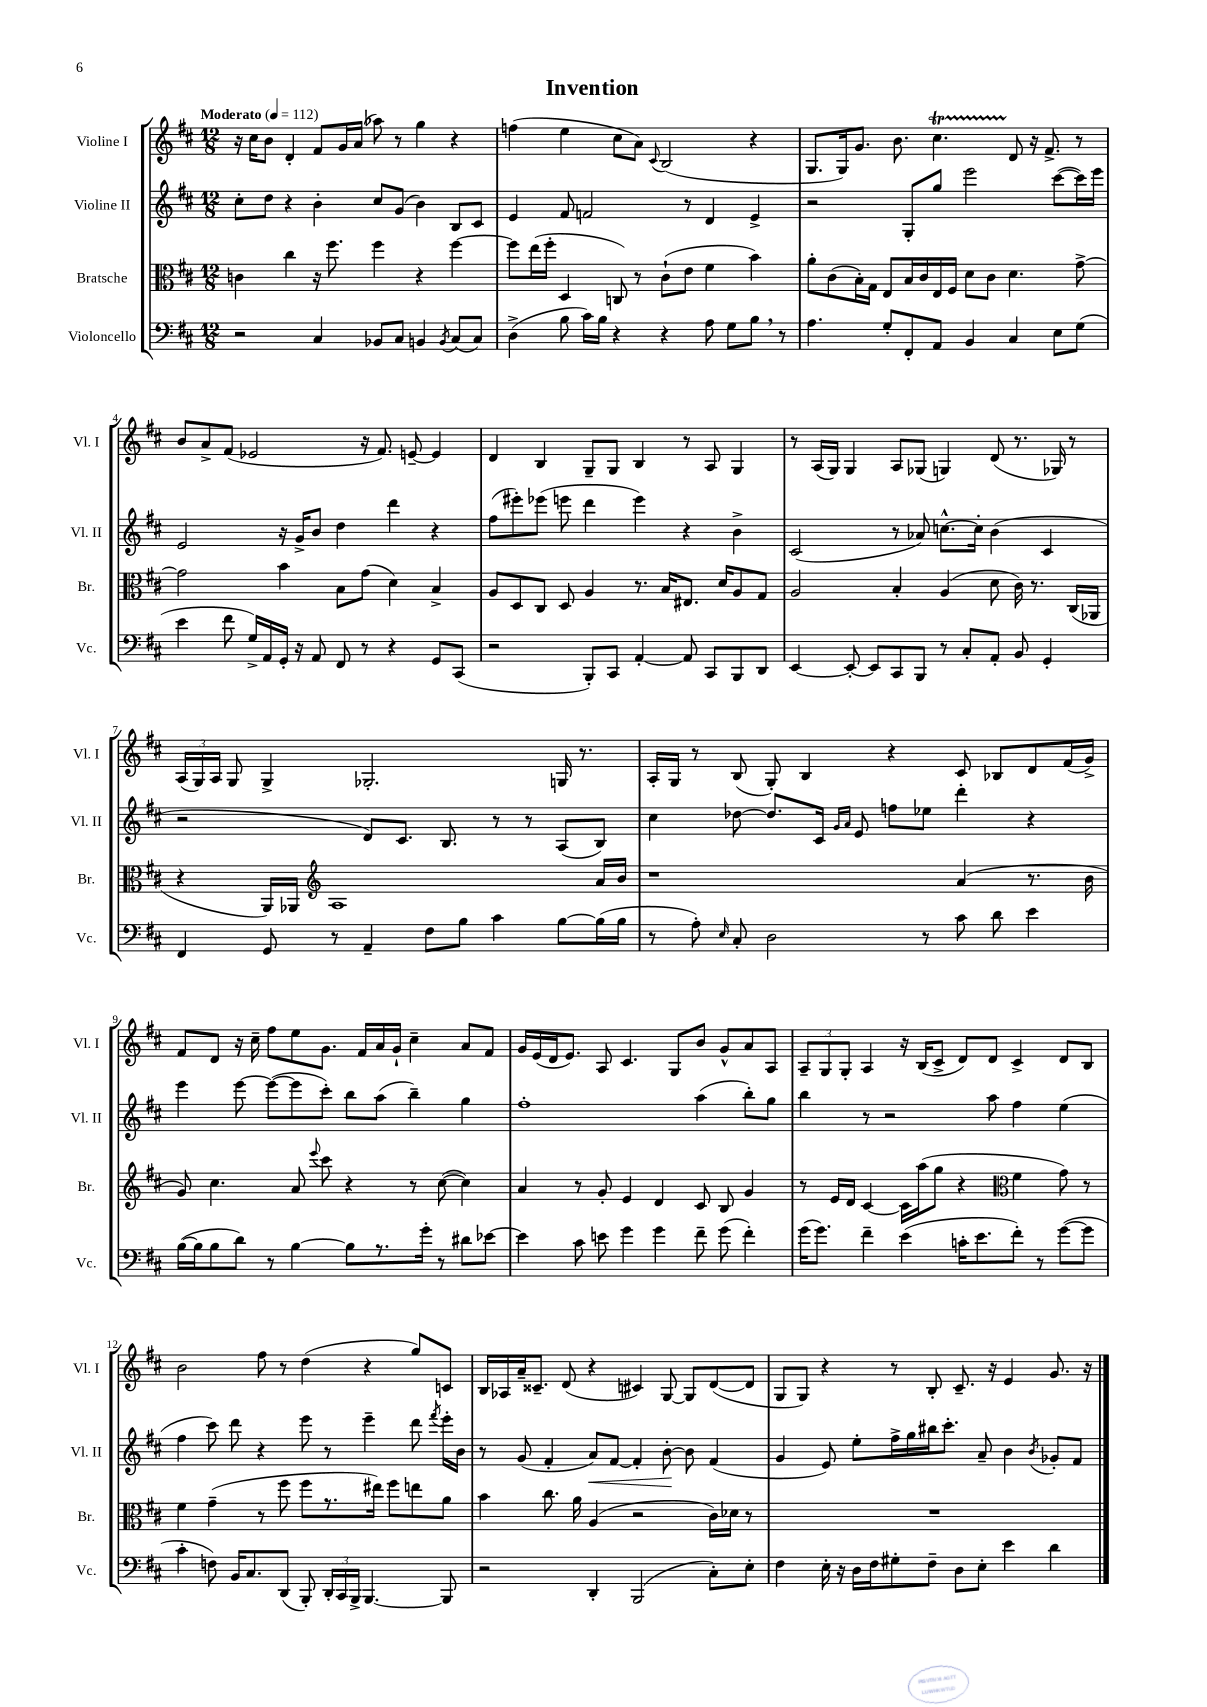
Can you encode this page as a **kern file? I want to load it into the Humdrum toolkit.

**kern	**kern	**kern	**dynam	**kern
*part4	*part3	*part2	*part2	*part1
*staff4	*staff3	*staff2	*staff2	*staff1
*I"Violoncello	*I"Bratsche	*I"Violine II	*	*I"Violine I
*I'Vc.	*I'Br.	*I'Vl. II	*	*I'Vl. I
*clefF4	*clefC3	*clefG2	*	*clefG2
*k[f#c#]	*k[f#c#]	*k[f#c#]	*	*k[f#c#]
*M12/8	*M12/8	*M12/8	*	*M12/8
*MM112	*MM112	*MM112	*	*MM112
=1	=1	=1	=1	=1
!	!	!	!	!LO:TX:a:B:t=Moderato
2r	4cn\	8cc#'\L	.	16r
.	.	.	.	16cc#\KL
.	.	8dd\J	.	8b\J
.	4cc#\	4r	.	4d'/
4C#/	16r	4b'\	.	8f#/L
.	8.ff#\	.	.	.
.	.	.	.	16g/L
.	.	.	.	(16a/JJ
8BB-X/L	4ff#\	8cc#/L	.	8aa-X\)
8C#/J	.	(8g/J	.	8r
4BBn/	4r	4b\)	.	4gg\
8qBB/	.	.	.	.
(8C#/L	[4ff#\	8B/L	.	4r
8C#/J)	.	8c#/J	.	.
=2	=2	=2	=2	=2
(4D^\	8ff#\L]	4e/	.	(4ffn\
.	(16ee\L	.	.	.
.	16ff#'\JJ	.	.	.
8B\	4D/	8f#/	.	4ee\
16c#\LL)	.	2fn/	.	.
16B\JJ	.	.	.	.
4r	8Cn/)	.	.	8cc#\L
.	8r	.	.	8a\J)
.	.	.	.	8qqc#/
4r	(8c#`\L	.	.	(2B/
.	8e\J	8r	.	.
8A\	4f#\	4d/	.	.
8G\L	.	.	.	.
8B,\J	4b\)	4e^/	.	4r
8r	.	.	.	.
=3	=3	=3	=3	=3
4.A\	8a'\L	2r	.	8.G/L
.	(8c#\	.	.	.
.	.	.	.	16G/k)
.	16B'\L)	.	.	8.g/J
.	16G\JJ	.	.	.
8G'/L	8E/L	.	.	.
.	.	.	.	8.b\
8FF#'/	16B/L	8G'/L	.	.
.	16c#/	.	.	.
8AA/J	16E/	8gg/J	.	4.cc#t\
.	16F#/JJ	.	.	.
4BB/	8d\L	2eee\	.	.
.	8c#\J	.	.	.
4C#/	4.d\	.	.	8d/
.	.	.	.	16r
.	.	.	.	8.f#^/
8E\L	.	([8ccc#\L	.	.
(8G\J	[8g^\	16ccc#\L])	.	8r
.	.	16eee\JJ	.	.
!!LO:LB:g=z
=4	=4	=4	=4	=4
4e\	2g\]	2e/	.	8b/L
.	.	.	.	8a^/
8f#\	.	.	.	(8f#/J
16G^/LL)	.	.	.	2e-X/
16AA/	.	.	.	.
16GG'/JJ	4b\	16r	.	.
16r	.	16g^/KL	.	.
8AA/	.	8b/J	.	.
8FF#/	8B\L	4dd\	.	.
8r	(8g\J	.	.	16r
.	.	.	.	8.f#/)
4r	4d\)	4ddd\	.	.
.	.	.	.	[8en~/
8GG/L	4B^/	4r	.	4e/]
(8CC#/J	.	.	.	.
=5	=5	=5	=5	=5
2r	8A/L	(8ff#\L	.	4d/
.	8D/	8eee#X'\)	.	.
.	8C#/J	(8eee-X\J	.	4B/
.	8D/	8eeen\	.	.
8BBB'/L)	4A/	4ddd\	.	8G~/L
8CC#/J	.	.	.	8G/J
[4AA'/	8.r	4eee\)	.	4B/
.	16B/KL	.	.	.
8AA/]	8.E#X/J	4r	.	8r
8CC#/L	.	.	.	8A/
.	16d/KL	.	.	.
8BBB/	8A/	4b^\	.	4G/
8DD/J	8G/J	.	.	.
=6	=6	=6	=6	=6
[4EE/	2A/	(2c#/	.	8r
.	.	.	.	(16A/LL
.	.	.	.	16G/JJ)
8EE'/_	.	.	.	4G/
8EE/L]	.	.	.	.
8CC#/	4B'/	8r	.	8A/L
8BBB/J	.	8a-X/)	.	(8G-X/J
8r	(4A/	[8.ccn^^\L	.	4Gn/)
8C#'/L	.	.	.	.
.	.	16cc'\Jk]	.	.
8AA'/J	8d\	(4b\	.	(8d/
8BB/	16c#\)	.	.	8.r
.	8.r	.	.	.
4GG'/	.	4c#/	.	.
.	.	.	.	16G-X/)
.	(16C#/LL	.	.	8r
.	16AA-X/JJ	.	.	.
!!LO:LB:g=z
=7	=7	=7	=7	=7
4FF#/	4r	2r	.	(24A/LL
.	.	.	.	24G/)
.	.	.	.	24A/JJ
.	.	.	.	8G/
8GG/	16AA/LL)	.	.	4G^/
.	16AA-X/JJ	.	.	.
*	*clefG2	*	*	*
8r	1A	.	.	.
4AA~/	.	8d/L)	.	2.G-X'/
.	.	8.c#/J	.	.
8F#\L	.	.	.	.
.	.	8.B/	.	.
8B\J	.	.	.	.
4c#\	.	8r	.	.
.	.	8r	.	.
[8B\L	.	(8A/L	.	16Gn/
.	.	.	.	8.r
(16B\L]	16a/LL	8B/J)	.	.
16B\JJ	16b/JJ	.	.	.
=8	=8	=8	=8	=8
8r	1r	4cc#\	.	16A'/LL
.	.	.	.	16G/JJ
8A'\)	.	.	.	8r
16qqE/	.	.	.	.
8C#'/	.	[8dd-X\	.	(8B/
2D\	.	8.dd-/L]	.	8G'/)
.	.	.	.	4B/
.	.	16c#/Jk	.	.
.	.	16qqg/LL	.	.
.	.	16qqa/JJ	.	.
.	.	8e/	.	.
.	.	8ffn\L	.	4r
8r	.	8ee-X\J	.	.
8c#\	(4a/	4ddd'\	.	8c#/
8d\	.	.	.	8B-X/L
4e\	8.r	4r	.	8d/
.	.	.	.	(16f#/L
.	16b\	.	.	16g^/JJ)
!!LO:LB:g=z
=9	=9	=9	=9	=9
([16B\LL	8g/)	4eee\	.	8f#/L
16B\J]	.	.	.	.
8B\	4.cc#\	.	.	8d/J
8d\J)	.	[8eee\	.	16r
.	.	.	.	16cc#~\
8r	.	(8eee\L_	.	8ff#\L
[4B\	8a/	8eee\]	.	8ee\
.	8qqeee/	.	.	.
.	8ccc#\	8ccc#'\J)	.	8.g\J
8B\L]	4r	8bb\L	.	.
.	.	.	.	16f#/LL
8.r	.	(8aa\J	.	16a/
.	.	.	.	16g`/JJ
.	8r	4bb~\)	.	4cc#~\
16g'\Jk	.	.	.	.
8r	([8cc#\	.	.	.
8d#X\L	4cc#\])	4gg\	.	8a/L
[8e-X\J	.	.	.	8f#/J
=10	=10	=10	=10	=10
4e-\]	4a/	1ff#'	.	16g/LL
.	.	.	.	(16e/
.	.	.	.	16d/J
.	.	.	.	8.e/J)
8c#\	8r	.	.	.
8en\	8g'/	.	.	8A/
4g\	4e/	.	.	4.c#/
4g\	4d/	.	.	.
.	.	.	.	8G/L
8f#~\	8c#/	(4aa\	.	8b/J
(8g\	8B/	.	.	8g^^/L
4f#'\)	4g/	8bb'\L)	.	8a/
.	.	8gg\J	.	8A/J
=11	=11	=11	=11	=11
(16g\KL	8r	4bb\	.	12A~/L
8.g\J)	.	.	.	.
.	.	.	.	12G/
.	16e/LL	.	.	.
.	.	.	.	12G'/J
.	16d/JJ	.	.	.
4f#~\	[4c#/	8r	.	4A/
.	.	2r	.	.
(4e\	16c#\LL]	.	.	16r
.	(16aa\J	.	.	(16B/KL
.	8gg\J	.	.	8c#^/J
16cn'\KL	4r	.	.	8d/L)
8.e\	.	.	.	.
.	.	8aa\	.	8d/J
*	*clefC3	*	*	*
8f#'\J)	4f#\	4ff#\	.	4c#^/
8r	.	.	.	.
([8g\L	8g\)	(4ee\	.	8d/L
8g\J]	8r	.	.	8B/J
!!LO:LB:g=z
=12	=12	=12	=12	=12
4c#'\	4f#\	4ff#\	.	2b\
8Fn\)	(4g~\	8ccc#\)	.	.
16BB/KL	.	8ddd\	.	.
8.C#/	.	.	.	.
.	8r	4r	.	8ff#\
(8DD/J	8ff#\	.	.	8r
8BBB'/)	8ff#\L	8eee\	.	(4dd\
24DD'/LL	8.r	8r	.	.
24CC#/	.	.	.	.
24BBB^/JJ	.	.	.	.
[4.BBB/	.	4eee~\	.	4r
.	16ee#X\Jk)	.	.	.
.	8ff#\L	.	.	.
.	8een\	8ddd\	.	8gg/L)
.	.	8qfff#/	.	.
8BBB/]	8a\J	16eee'\LL	.	8cn/J
.	.	16b\JJ	.	.
=13	=13	=13	=13	=13
2r	4b\	8r	.	16B/LL
.	.	.	.	16A-X/
.	.	(8g/	.	16a~/J
.	.	.	.	8.c##X~/J
.	8.cc#\	4f#'/	.	.
.	.	.	.	(8d/
.	16a\	.	.	.
!	!	!	!LO:HP:b	!
4DD'/	(4A/	8a/L)	<	4r
.	.	[8f#/J	.	.
(2BBB/	2r	4f#'/]	.	4c#X/)
.	.	[8b'\	.	[8G/
.	.	8b\]	[	8G/L]
8C#'\L)	16c#\LL)	(4f#/	.	([8d/
.	16d-X\JJ	.	.	.
8E'\J	8r	.	.	8d/J]
=14	=14	=14	=14	=14
4F#\	1.r	4g/	.	8G/L
.	.	.	.	8G/J)
16E'\	.	8e/)	.	4r
16r	.	.	.	.
16D\LL	.	8ee'\L	.	.
16F#\J	.	.	.	.
8G#X'\	.	16ff#^\L	.	8r
.	.	16gg\	.	.
8F#~\J	.	16bb#X\J	.	8B'/
.	.	8.ccc#'\J	.	.
8D\L	.	.	.	8.c#~/
8E'\J	.	8a~/	.	.
.	.	.	.	16r
4e\	.	4b\	.	4e/
.	.	8qb/	.	.
4d\	.	8g-X'/L	.	8.g/
.	.	8f#/J	.	.
.	.	.	.	16r
==	==	==	==	==
*-	*-	*-	*-	*-
